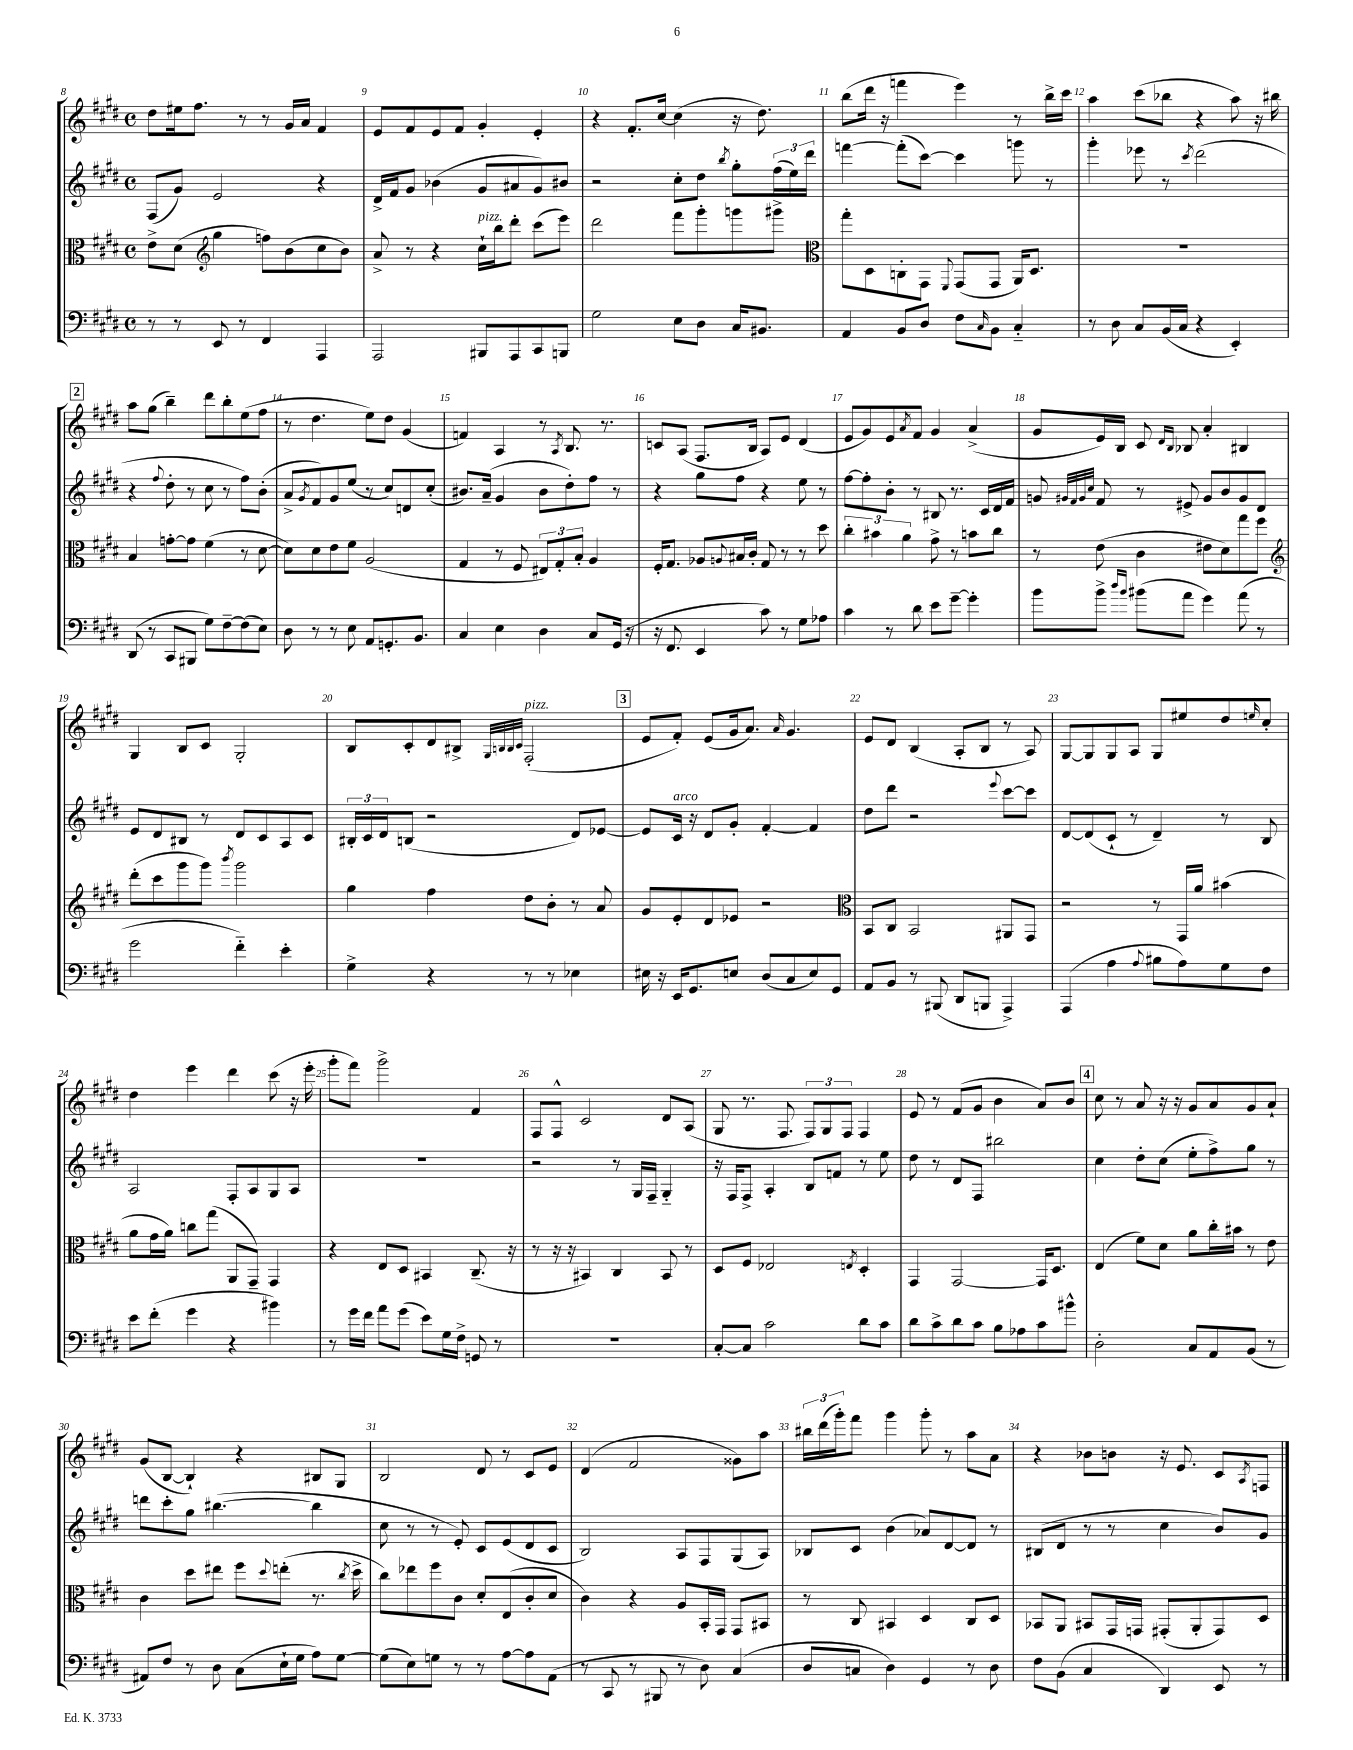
<<
\new StaffGroup <<
\new Staff = "s0" {
    \clef treble \key e \major \defaultTimeSignature \time 4/4
    dis''8 eis''16 fis''8. r8 r8 gis'16 a'16 fis'4 |
    e'8 fis'8 e'8 fis'8 gis'4-. e'4-. |
    r4 fis'8.-. cis''16~ cis''4( r16 dis''8.) |
    b''8( dis'''16 r16 f'''4 e'''4) r8 b''16-> cis'''16 |
    a''4 cis'''8( bes''8 r4 a''8) r16 bis''16 |
    \mark \markup { \box "2" } a''8 gis''8( b''4--) dis'''8 b''8-. e''8( fis''8 |
    r8 dis''4. e''8) dis''8 gis'4( |
    f'4) a4 r8 \acciaccatura { a8 } b8. r8. |
    c'8 a8( fis8. b16 a8) e'8 dis'4( |
    e'8 gis'8) e'8 \acciaccatura { a'8 } fis'8 gis'4 a'4->( |
    gis'8 e'16) b16 cis'8 \grace { dis'16 b16 } bes8 a'4-. bis4 |
    gis4 b8 cis'8 gis2-. |
    b8 cis'8-. dis'8 bis8-> \grace { gis32 b32 b32 cis'32 } fis2-.^\markup { \italic "pizz." }( |
    \mark \markup { \box "3" } e'8 fis'8-.) e'8( gis'16 a'8.) \grace { a'16 } gis'4. |
    e'8 dis'8 b4( a8-. b8 r8 a8) |
    gis8~ gis8 gis8 a8 gis8 eis''8 dis''8 \grace { e''16 } cis''8-. |
    dis''4 e'''4 dis'''4 cis'''8( r16 e'''16-. |
    gis'''8-. fis'''8) gis'''2-> fis'4 |
    fis8 fis8-^ cis'2 dis'8 a8( |
    gis8 r8. fis8. \tuplet 3/2 { fis8) gis8 fis8 } fis4 |
    e'8 r8 fis'8( gis'8 b'4 a'8) b'8 |
    \mark \markup { \box "4" } cis''8 r8 a'8 r16 r16 gis'8 a'8 gis'8 a'8-! |
    gis'8( b8~ b4-!) r4 bis8 gis8 |
    b2 dis'8 r8 cis'8 e'8 |
    dis'4( fis'2 gisis'8) a''8 |
    \tuplet 3/2 { bis''16 dis'''16( gis'''16-.) } fis'''8 gis'''4 gis'''8-. r8 a''8 a'8 |
    r4 bes'8 b'8 r16 e'8. cis'8 \acciaccatura { a8 } f8 \bar "|." |
}
\new Staff = "s1" {
    \clef treble \key e \major \defaultTimeSignature \time 4/4
    fis8( gis'8) e'2 r4 |
    dis'16-> fis'16 gis'8 bes'4( gis'8 ais'8 gis'8) bis'8 |
    r2 cis''8-. dis''8 \acciaccatura { b''8 } gis''8-. \tuplet 3/2 { fis''16( e''16) dis'''16 } |
    f'''4~ f'''8-.( cis'''8~) cis'''4 g'''8 r8 |
    gis'''4-. ees'''8 r8 \acciaccatura { cis'''8 } dis'''2( |
    \mark \markup { \box "2" } r4 \appoggiatura { fis''8 } dis''8-. r8 cis''8 r8 fis''8) b'8-.( |
    a'8-> \acciaccatura { gis'8 } fis'8) gis'8 e''8( r8 cis''8) d'8 cis''8-.( |
    bis'8.) a'16--( gis'4 bis'8 dis''8-.) fis''8 r8 |
    r4 gis''8 fis''8 r4 e''8 r8 |
    fis''8~ fis''8-. b'8-. r8 bis8 r8. cis'16 dis'16 fis'16 |
    g'8 \grace { gis'32 fis'32 gis'32 cis''32 } fis'8 r8 eis'8-> gis'8 b'8 gis'8 dis'8 |
    e'8 dis'8 bis8 r8 dis'8 cis'8 a8 cis'8 |
    \tuplet 3/2 { bis16-. cis'16 dis'16 } b8( r2 dis'8) ees'8~ |
    \mark \markup { \box "3" } ees'8 cis'16^\markup { \italic "arco" } r16 dis'8 gis'8-. fis'4~-. fis'4 |
    dis''8 dis'''8 r2 \appoggiatura { e'''8 } cis'''8~ cis'''8 |
    dis'8~ dis'8( cis'8-! r8 dis'4--) r8 b8 |
    a2 fis8-. a8 gis8 a8 |
    R1 |
    r2 r8 gis16 fis16-- gis4-_ |
    r16 fis16 fis8-> a4-. b8 f'8 r8 e''8 |
    dis''8 r8 dis'8 fis8 bis''2 |
    \mark \markup { \box "4" } cis''4 dis''8-. cis''8( e''8-. fis''8->) gis''8 r8 |
    d'''8 cis'''8-. gis''8 bis''4.~( bis''4 |
    cis''8 r8 r8 e'8-.) cis'8 e'8( dis'8 cis'8 |
    b2) a8 fis8 gis8( a8) |
    bes8 cis'8 b'4( aes'8) dis'8~ dis'8 r8 |
    bis8( dis'8 r8 r8 cis''4 b'8) gis'8 \bar "|." |
}
\new Staff = "s2" {
    \clef alto \key e \major \defaultTimeSignature \time 4/4
    e'8-> dis'8( \clef treble gis''4 f''8) b'8( cis''8 b'8) |
    a'8-> r8 r4 cis''16-!^\markup { \italic "pizz." } b''16 dis'''8-. cis'''8( e'''8) |
    dis'''2 fis'''8 gis'''8-. g'''8 gis'''8-> |
    \clef alto gis''8-. dis8 c8-. gis,8 \appoggiatura { fis,8 } gis,8( gis,8 a,16) dis8. |
    R1 |
    \mark \markup { \box "2" } b4 g'8~-. g'8 fis'4( r8 dis'8~ |
    dis'8) dis'8 e'8 fis'8 a2( |
    gis4 r8 fis8 \tuplet 3/2 { eis8) gis8-. b8-. } a4 |
    fis16-. gis8. aes8 \appoggiatura { a8 } bis16 cis'16-. gis8 r8 r8 dis''8 |
    \tuplet 3/2 { cis''4-. bis'4 a'4 } gis'8-> r8 b'8 cis''8 |
    r8 e'8( cis'4 eis'8 dis'8) gis''8 fis''8 |
    \clef treble dis'''8-.( cis'''8 gis'''8 gis'''8) \acciaccatura { b'''8 } gis'''2 |
    gis''4 fis''4 dis''8 b'8-. r8 a'8 |
    \mark \markup { \box "3" } gis'8 e'8-. dis'8 ees'8 r2 |
    \clef alto b,8 cis8 b,2 ais,8 gis,8 |
    r2 r8 gis,16 a'16 bis'4( |
    a'8 gis'16 a'16) c''8 gis''8( a,8 gis,8--) gis,4 |
    r4 e8 dis8 bis,4 cis8.--( r16 |
    r8 r16 r16 bis,4) cis4 bis,8 r8 |
    dis8 fis8 ees2 \acciaccatura { e8 } dis4-. |
    gis,4 gis,2~ gis,16 dis8. |
    \mark \markup { \box "4" } e4( fis'8) dis'8 a'8 cis''16-. bis'16 r8 e'8 |
    cis'4 dis''8 eis''8 fis''8 \appoggiatura { dis''8 } e''8-.( r8. \acciaccatura { cis''8 } dis''16-> |
    cis''8) ees''8 fis''8 cis'8 dis'8-. e8( cis'8-. dis'8 |
    cis'4) r4 a8 b,16-. gis,16 gis,8 bis,8 |
    r8 cis8 bis,4 dis4 cis8 dis8 |
    bes,8 a,8 bis,8 gis,16 g,16 gis,8-.( a,8-. gis,8) dis8 \bar "|." |
}
\new Staff = "s3" {
    \clef bass \key e \major \defaultTimeSignature \time 4/4
    r8 r8 e,8 r8 fis,4 a,,4 |
    a,,2 bis,,8 a,,8 cis,8 b,,8 |
    gis2 e8 dis8 cis16 bis,8. |
    a,4 b,8 dis8 fis8 \grace { cis16 } b,8 cis4-_ |
    r8 dis8 cis8 b,16( cis16 r4 e,4-.) |
    \mark \markup { \box "2" } dis,8( r8 cis,8 bis,,8 gis8) fis8~-- fis8( e8) |
    dis8 r8 r8 e8 a,8 g,8.-. b,8. |
    cis4 e4 dis4 cis8 gis,16( r16 |
    r16 fis,8. e,4 cis'8) r8 gis8 aes8 |
    cis'4 r8 dis'8 e'8 gis'8~-- gis'4-. |
    b'8 b'8-> \grace { dis''16 b'16 } bis'8( a'8 gis'4) a'8( r8 |
    gis'2 fis'4-_) e'4-. |
    gis4-> r4 r8 r8 ees4 |
    \mark \markup { \box "3" } eis16 r16 e,16 gis,8. e8 dis8( cis8 e8) gis,8 |
    a,8 b,8 r8 bis,,8( dis,8 b,,8 a,,4->) |
    a,,4( a4 \appoggiatura { a8 } bis8 a8) gis8 fis8 |
    e'8 fis'8-.( gis'4 r4 bis'4) |
    r8 gis'16 fis'16 a'8 gis'8( e'8) gis16 fis16-> g,8 r8 |
    R1 |
    cis8~-. cis8 cis'2 dis'8 cis'8 |
    dis'8 cis'8-> dis'8 cis'8 b8 aes8 cis'8 bis'8-^ |
    \mark \markup { \box "4" } dis2-. cis8 a,8 b,8( r8 |
    ais,8) fis8 r8 dis8 cis8( e16-! gis16 a8) gis8~ |
    gis8( e8) g8 r8 r8 a8~ a8 a,8( |
    r8 cis,8 r8 bis,,8 r8 dis8) cis4( |
    dis8 c8 dis4) gis,4 r8 dis8 |
    fis8 b,8( cis4 dis,4) e,8 r8 \bar "|." |
}
>>
>>
\layout { \context { \Score currentBarNumber = #8 \override BarNumber.break-visibility = ##(#f #t #t) barNumberVisibility = #all-bar-numbers-visible } }
